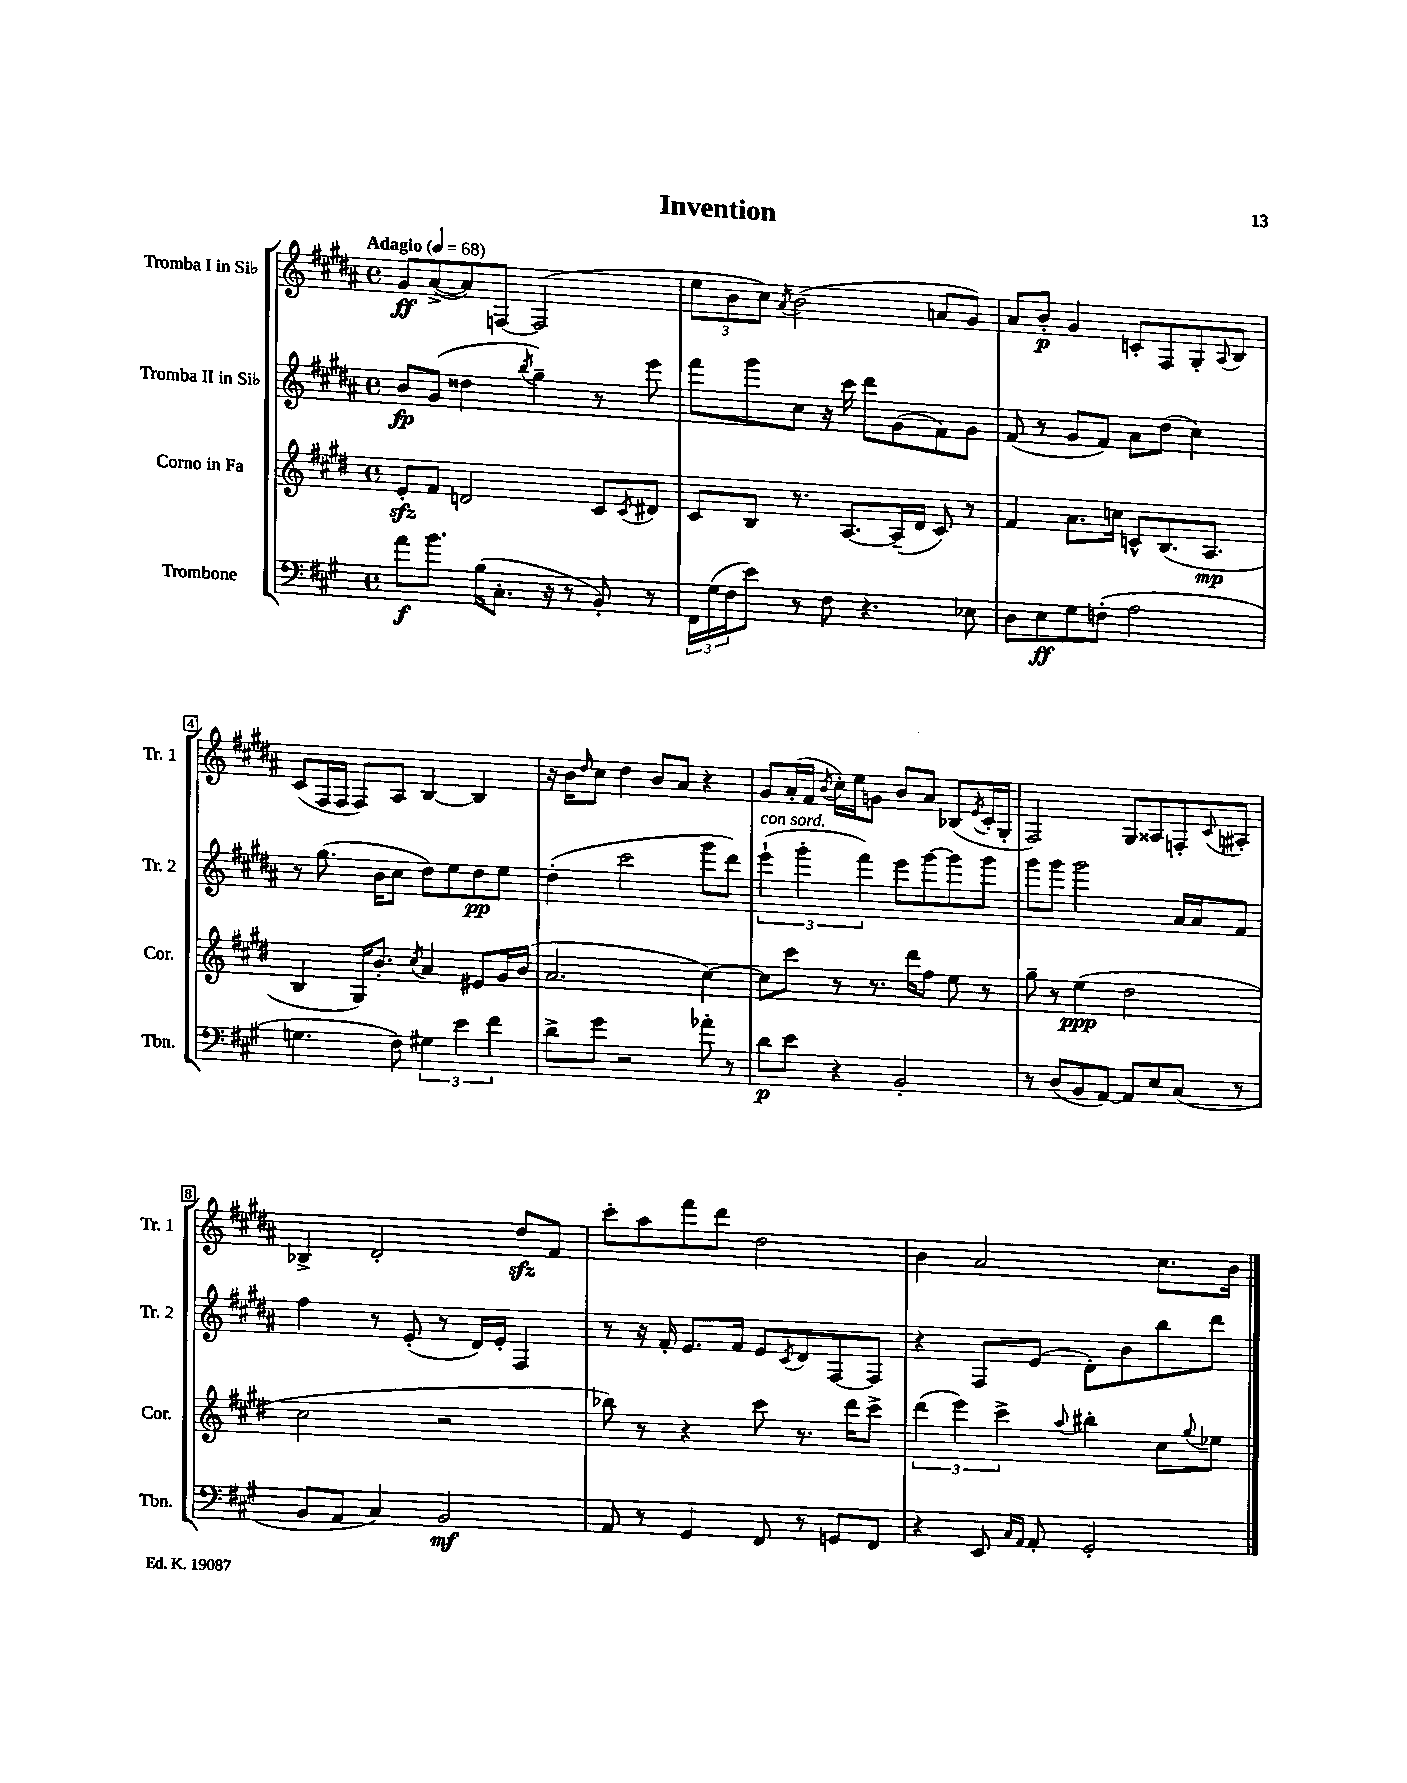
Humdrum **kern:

**kern	**kern	**kern	**kern
*staff4	*staff3	*staff2	*staff1
*clefF4	*clefG2	*clefG2	*clefG2
*k[f#c#g#]	*k[f#c#g#d#]	*k[f#c#g#d#a#]	*k[f#c#g#d#a#]
*M4/4	*M4/4	*M4/4	*M4/4
*met(c)	*met(c)	*met(c)	*met(c)
*MM68	*MM68	*MM68	*MM68
8a	8e'	8b	8g#
8.b	8f#	(8g#	([8a#^
.	2d	4dd##	8a#])
(16B	.	.	.
8.C#'	.	.	[8F
.	.	8qbb	.
.	.	4gg#~)	(2F]
16r	.	.	.
8r	.	.	.
8BB')	8c#	8r	.
.	8qc#	.	.
8r	8d#	8eee	.
=	=	=	=
24FF#	8c#	8fff#	12ee
(24G#	.	.	.
24F#	.	.	12b
8e)	8B	8ggg#	.
.	.	.	12cc#)
.	.	.	8qa#
8r	8.r	8cc#	(2b
8F#	.	16r	.
.	[8.A	16ccc#	.
4.r	.	8ddd#	.
.	(16A~]	(8g#	.
.	16d#	.	.
.	8c#)	8f#)	8a
8E-	8r	8g#	8g#)
=	=	=	=
8D	4f#	(8f#	8a#
8E	.	8r	8b'
8G#	8.a	8g#	4g#
(8F'	.	8f#)	.
.	16cc	.	.
2A	8c^^	8a#	8c'
.	(8.B	(8dd#	8F#
.	.	4cc#)	8G#'
.	8.A	.	.
.	.	.	8qqA#
.	.	.	8B
=	=	=	=
4.G	4B	8r	(8c#
.	.	(8.gg#	16F#
.	.	.	16F#
.	16G#)	.	8F#)
.	8.b'	16b	.
8F#)	.	8cc#	8A#
.	8qcc#	.	.
6G#	4a	8dd#)	[4B
.	.	8ee	.
6e	.	.	.
.	8e#	8dd#	4B]
6f#	.	.	.
.	16g#	8ee	.
.	(16b	.	.
=	=	=	=
8d^	2.a	(4dd#'	16r
.	.	.	16b
.	.	.	16qqdd#
8g#	.	.	8cc#
2r	.	2ccc#	4dd#
.	.	.	8b
.	.	.	8a#
8a-'	[4cc#)	8ggg#	4r
8r	.	8ddd#)	.
=	=	=	=
8d	8cc#]	(6eee`	8g#
8e	8ccc#	.	(16a#'
.	.	6ggg#'	.
.	.	.	16f#
.	.	.	8qb
4r	8r	.	16cc#')
.	.	.	16ee
.	.	6fff#)	.
.	8.r	.	8g
2BB'	.	8eee	8b
.	16ddd#	.	.
.	8ff#	[8ggg#	8a#
.	8ee	8ggg#]	(8B-
.	.	.	8qe
.	8r	8ggg#	16c#'
.	.	.	16G#'
=	=	=	=
8r	8gg#~	8ggg#	2F#)
(8D	8r	8ggg#	.
8BB	(4ee	2ggg#	.
[8AA)	.	.	.
8AA]	2dd#	.	8G#
8E	.	.	8A##
(8C#	.	16a#	8F'
.	.	16a#	.
.	.	.	8qqc#
8r	.	8f#	8A#'
=	=	=	=
8BB	2cc#	4ff#	4B-^
8AA	.	.	.
4C#)	.	8r	2d#'
.	.	(8e'	.
2BB	2r	8r	.
.	.	16d#)	.
.	.	16e'	.
.	.	4F#	8dd#
.	.	.	8f#
=	=	=	=
8AA	8bb-)	8r	8ccc#'
8r	8r	16r	8aa#
.	.	16f#'	.
4GG#	4r	8.e	8fff#
.	.	.	8ddd#
.	.	16f#	.
8FF#	8ccc#	8e	2dd#
.	.	8qc#	.
8r	8.r	8d#	.
8GG	.	[8F#	.
.	16ddd#	.	.
8FF#	8ccc#^	8F#]	.
=	=	=	=
4r	(6ddd#	4r	4b
.	6eee)	.	.
8EE	.	8F#	2a#
.	6ccc#^	.	.
16qqC#	.	.	.
16qqAA	.	.	.
8AA'	.	(8e	.
.	8qqaa	.	.
2GG#'	4bb#'	8d#')	.
.	.	8b	.
.	8cc#	8bb	8.cc#
.	8qqgg#	.	.
.	8ee-	8ddd#	.
.	.	.	16b
==	==	==	==
*-	*-	*-	*-
